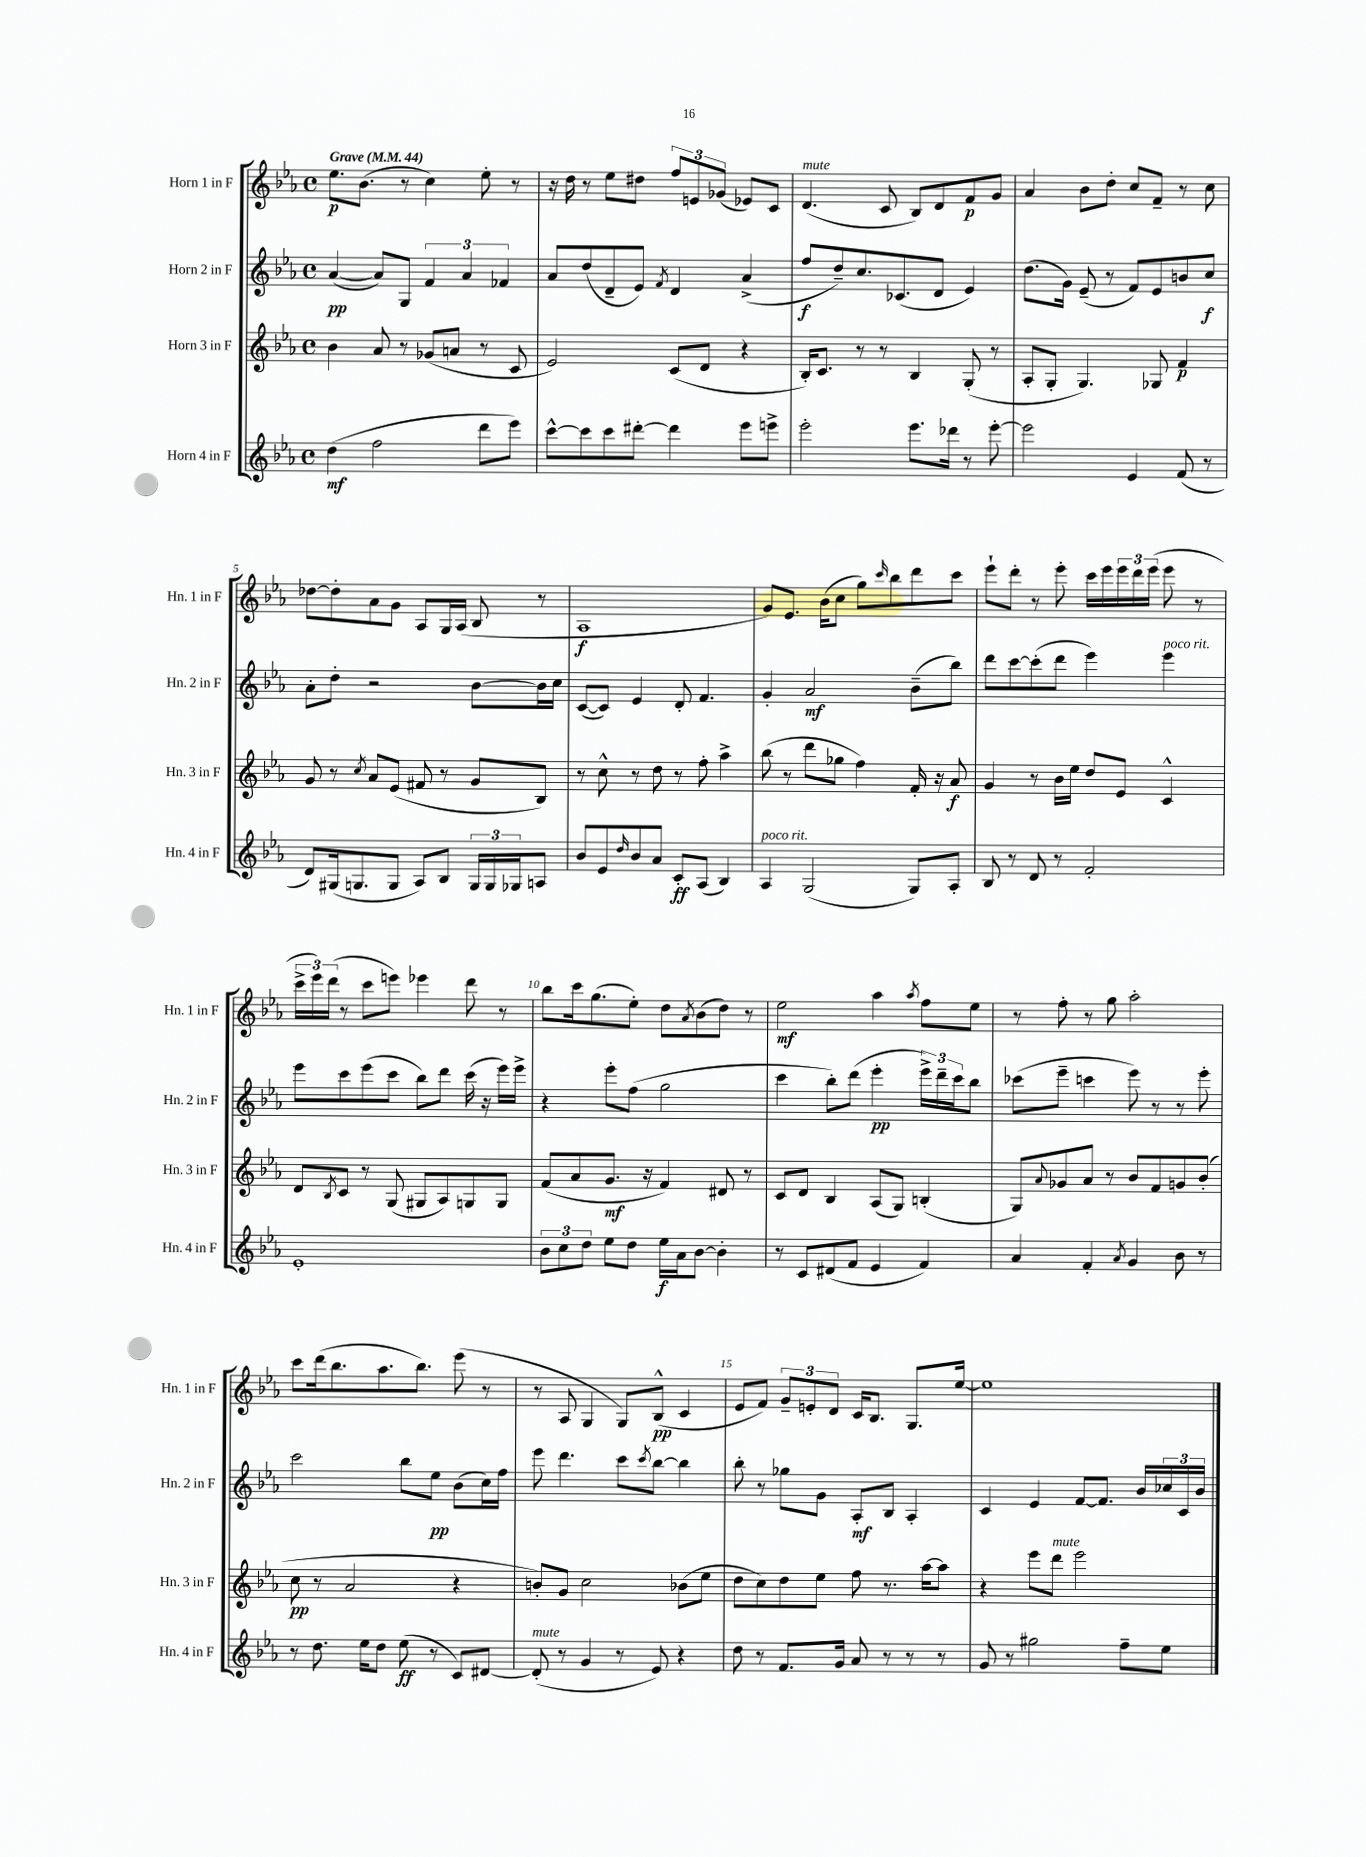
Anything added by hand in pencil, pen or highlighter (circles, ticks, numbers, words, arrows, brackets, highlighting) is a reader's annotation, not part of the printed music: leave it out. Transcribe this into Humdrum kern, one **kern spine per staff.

**kern	**kern	**kern	**kern
*staff4	*staff3	*staff2	*staff1
*clefG2	*clefG2	*clefG2	*clefG2
*k[b-e-a-]	*k[b-e-a-]	*k[b-e-a-]	*k[b-e-a-]
*M4/4	*M4/4	*M4/4	*M4/4
*met(c)	*met(c)	*met(c)	*met(c)
*MM44	*MM44	*MM44	*MM44
(4dd	4b-	([4a-	8.ee-
.	.	.	(8.b-
2ff	8a-	8a-])	.
.	8r	8G	8r
.	(8g-	6f	4cc)
.	8a	.	.
.	.	6a-	.
8ddd	8r	.	8ee-'
.	.	6f-	.
8eee-)	8c	.	8r
=	=	=	=
[8ccc^^	2e-)	8a-	16r
.	.	.	16dd
8ccc]	.	(8dd	8r
8ccc	.	8d~	8ee-
[8ddd#'	.	8e-)	8dd#
.	.	8qf	.
4ddd#]	(8c	4d	12ff
.	.	.	12e
.	8d	.	.
.	.	.	(12g-
8eee-	4r	(4a-^	8e-)
8eee^	.	.	8c
=	=	=	=
2eee-'	16B-')	8ff	(4.d
.	8.c	.	.
.	.	8dd~)	.
.	8r	8.cc	.
.	8r	.	8c
.	.	(8.c-	.
8.eee-	4B-	.	8B-)
.	.	8d	8d
16ddd-	.	.	.
8r	(8G'	4e-)	8f
[8eee-'	8r	.	8g
=	=	=	=
2eee-]	8A-'	(8.dd	4a-
.	8G'	.	.
.	.	16g)	.
.	4.G)	(8e-~	8b-
.	.	8r	8dd'
4e-	.	8f)	8cc
.	8G-	8e-	8f~
(8f	4f	8b	8r
8r	.	8cc	8cc
=	=	=	=
8d)	8g	8a-'	[8dd-
(16G#	8r	8dd'	8dd-']
8.G	.	.	.
.	8qcc	.	.
.	8a-	2r	8a-
8G	(8e-	.	8g
8A-)	8f#	.	8A-
8B-	8r	.	16G
.	.	.	(16A-
24G	8g	[8b-	8B-
24G	.	.	.
24G-	.	.	.
8A	8B-)	16b-]	8r
.	.	16cc	.
=	=	=	=
8b-	8r	([8c	1A-
8e-	8cc^^	8c])	.
16qqdd	.	.	.
8b-	8r	4e-	.
8a-	8dd	.	.
8c'	8r	8d'	.
(8A-	8ff'	4.f	.
4B-)	4aa-^	.	.
=	=	=	=
4A-	(8bb-	4g'	8g)
.	8r	.	8.e-
(2G	8ddd	2a-	.
.	.	.	(16b-
.	8gg-	.	8cc
.	4ff)	.	8gg)
.	.	.	16qqccc
.	.	.	8bb-
8G)	16f'	(8b-~	8ddd
.	16r	.	.
8A-'	8a-	8bb-)	8ccc
=	=	=	=
8B-	4g	8ddd	8eee-`
8r	.	[8ccc	8ddd'
8d	8r	(8ccc']	8r
8r	16b-	8ddd	8eee-'
.	16ee-	.	.
2f'	8dd	4eee-)	16ccc
.	.	.	16eee-
.	8e-	.	24eee-
.	.	.	24ddd
.	.	.	(24eee-
.	4c^^	4eee-	8eee-
.	.	.	8r
=	=	=	=
1e-'	8d	8eee-	24ccc^
.	.	.	24eee-)
.	.	.	(24ddd
.	8qB-	.	.
.	8c	8ccc	8r
.	8r	(8eee-	8ccc
.	(8G	8ccc	8eee)
.	8G#	8bb-)	4eee-
.	8A-)	8ddd	.
.	8G	(16ccc	8ddd
.	.	16r	.
.	8G	16eee-)	8r
.	.	16eee-^	.
=	=	=	=
12b-	(8f	4r	8bb-
12cc	.	.	.
.	8a-	.	16ccc
12dd	.	.	.
.	.	.	(8.gg
8ee-	8.g	8eee-'	.
8dd	.	(8ff	8ee-')
.	16r	.	.
16ee-	4f)	2gg	8dd
16a-	.	.	.
.	.	.	8qa-
[8b-	.	.	(8b-
4b-']	8d#	.	8dd)
.	8r	.	8r
=	=	=	=
8r	8c	4ccc	2ee-
8c	8d	.	.
(8d#	4B-	8bb-')	.
8f	.	(8ddd	.
4e-	(8A-	4eee-'	4aa-
.	8G)	.	.
.	.	.	8qaa-
4f)	(4B'	24eee-^)	8ff
.	.	24ddd~	.
.	.	24ccc	.
.	.	8bb-	8ee-
=	=	=	=
4a-	8G)	(8ccc-	8r
.	8qqa-	.	.
.	8g-	8eee-~	8ff'
4f'	8a-	4ccc	8r
.	8r	.	8gg
8qa-	.	.	.
4g	8b-	8eee-)	2aa-'
.	8f	8r	.
8b-	8g	8r	.
8r	(8b-'	8eee-'	.
=	=	=	=
8r	8cc	2ccc	8ccc
8.dd	8r	.	(16ddd
.	.	.	8.bb-
.	2a-	.	.
16ee-	.	.	.
8dd	.	.	8.aa-
(8ee-	.	8bb-	.
.	.	.	8.bb-)
8r	.	8ee-	.
8c)	4r	(8b-	(8eee-
[8d#	.	16cc)	8r
.	.	16ff	.
=	=	=	=
(8d#']	8b')	8eee-	8r
8r	8g	4.ddd	8A-
4g	2cc	.	4G
8r	.	8ccc	8G)
.	.	8qccc	.
8e-)	.	[8bb-	(8B-^^
4r	(8b-	4bb-]	4c
.	8ee-	.	.
=	=	=	=
8dd	8dd	8bb-'	8e-
8r	8cc)	8r	8f)
8.f	8dd	8gg-	12g~
.	.	.	12e'
.	8ee-	8g	.
.	.	.	12d
16g	.	.	.
8a-	8ff	8A-'	16c
.	.	.	8.B-
8r	8.r	8B-	.
8r	.	4A-'	8.G
.	[16aa-	.	.
8r	8aa-]	.	.
.	.	.	[16ee-
=	=	=	=
8g	4r	4c	1ee-]
8r	.	.	.
2gg#	8eee-	4e-	.
.	8ddd	.	.
.	2eee-	[8f	.
.	.	8.f]	.
8ff~	.	.	.
.	.	16b-	.
8ee-	.	24cc-	.
.	.	24c	.
.	.	24b-	.
==	==	==	==
*-	*-	*-	*-
